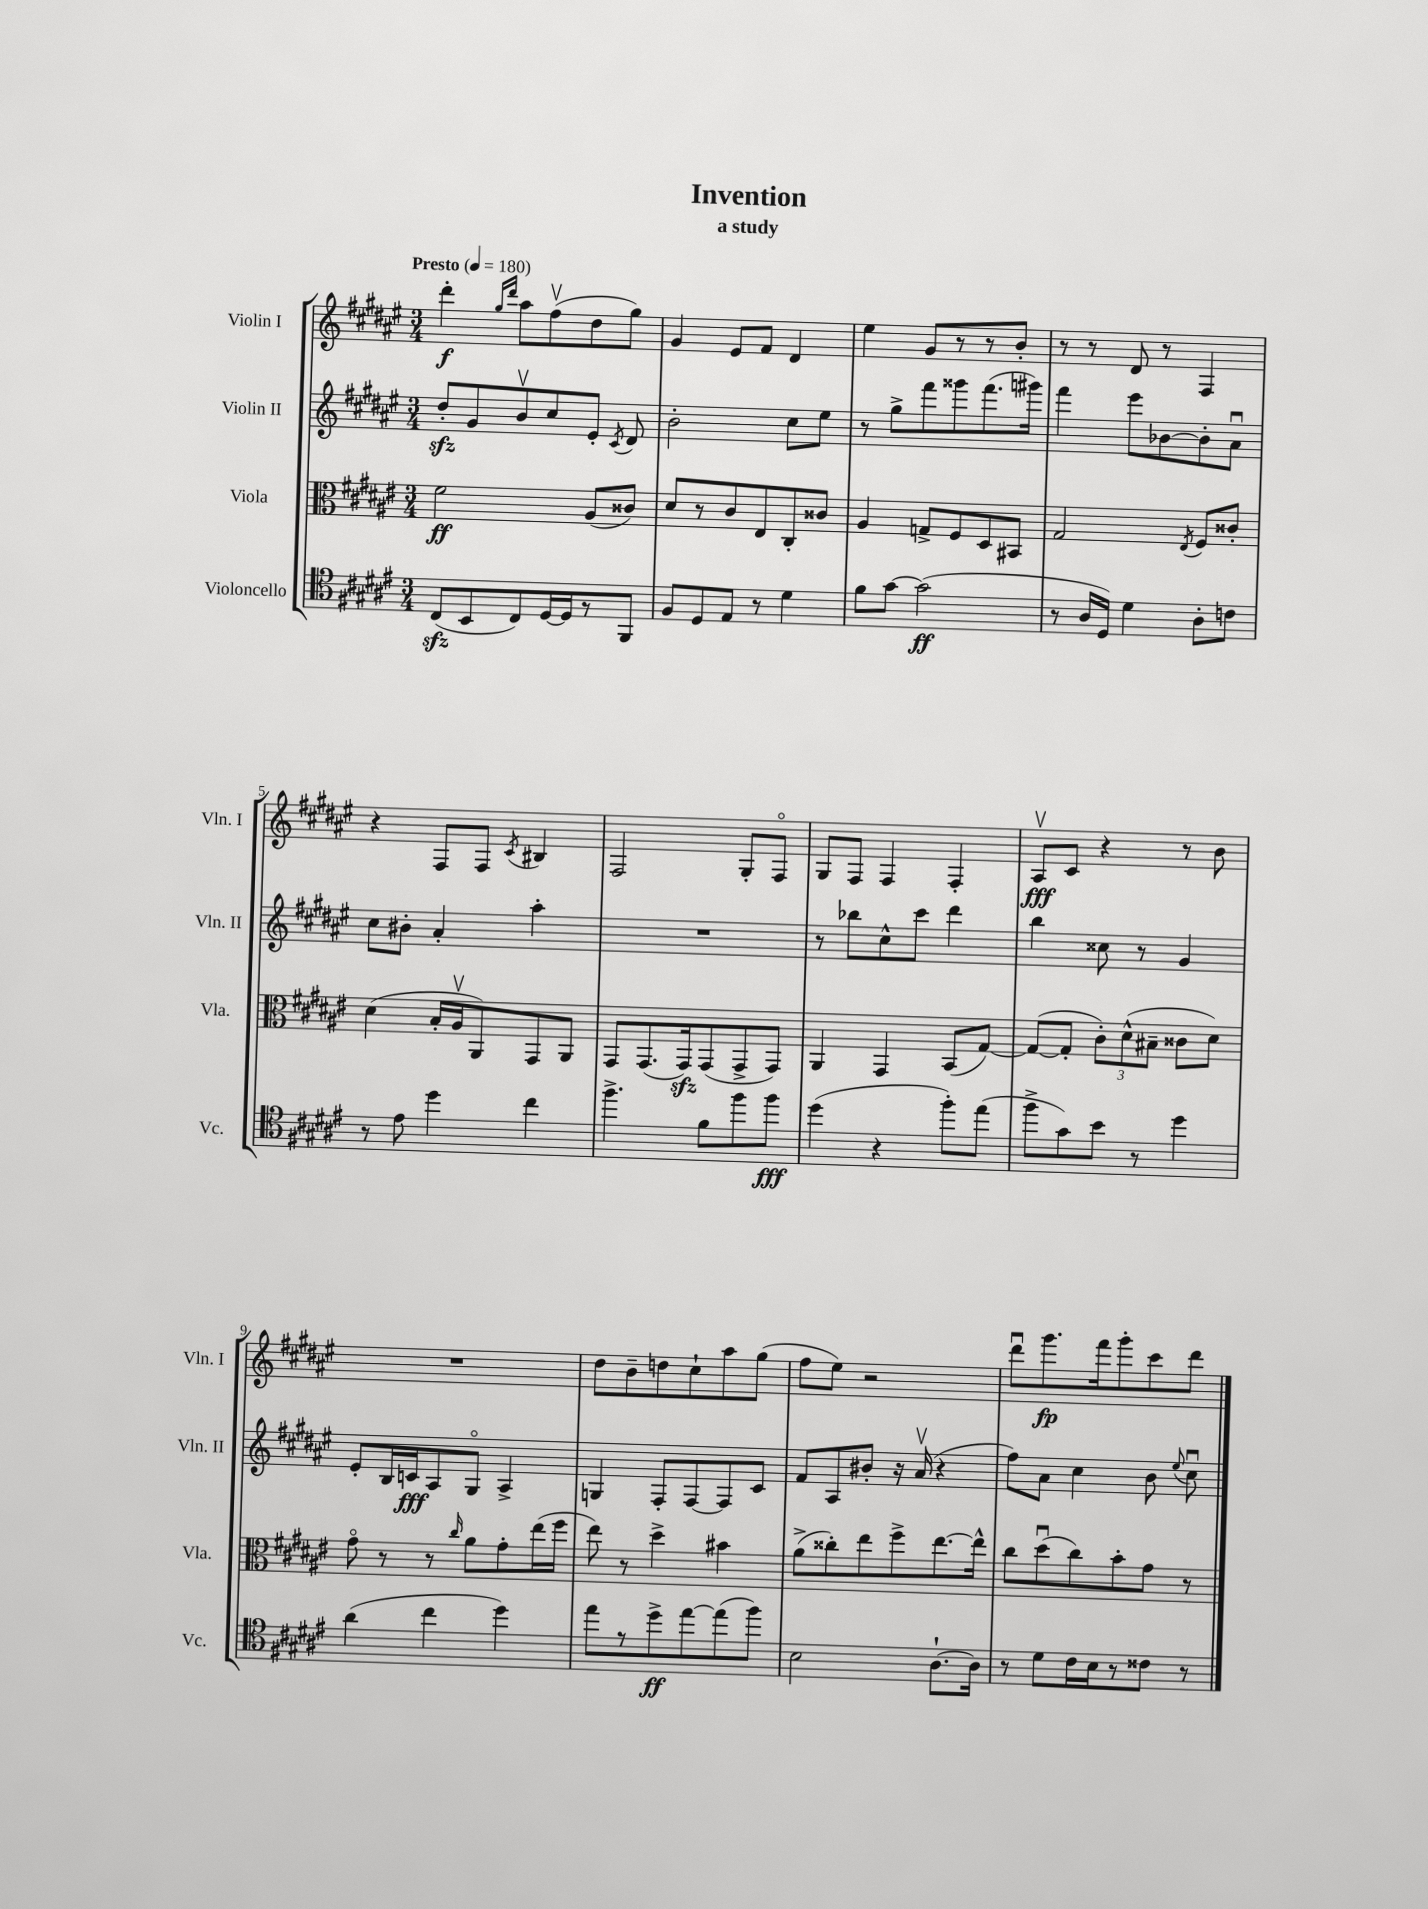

**kern	**kern	**kern	**kern
*staff4	*staff3	*staff2	*staff1
*clefC4	*clefC3	*clefG2	*clefG2
*k[f#c#g#d#a#e#]	*k[f#c#g#d#a#e#]	*k[f#c#g#d#a#e#]	*k[f#c#g#d#a#e#]
*M3/4	*M3/4	*M3/4	*M3/4
*MM180	*MM180	*MM180	*MM180
(8C#/L	2f#\	8dd#'/L	4ddd#'\
8BB/	.	8g#/	.
.	.	.	16qqgg#/LL
.	.	.	16qqddd#/JJ
8C#/)	.	8bv/	8aa#\L
[16D#/L	.	8cc#/	(8ff#v\
16D#/]J	.	.	.
8r	(8A#/L	8e#'/J	8dd#\
.	.	8qc#/	.
8FF#/J	8c##/J)	8d#/	8gg#\J)
=	=	=	=
8F#/L	8d#/L	2b'\	4g#/
8D#/	8r	.	.
8E#/J	8c#/	.	8e#/L
8r	8E#/	.	8f#/J
4d#\	8C#'/	8cc#\L	4d#/
.	8c##/J	8ee#\J	.
=	=	=	=
8f#\L	4A#/	8r	4ee#\
[8g#\J	.	8gg#^\L	.
(2g#\]	8G^/L	8fff#\	8g#/L
.	8F#/	8ggg##\	8r
.	8D#/	(8.fff#\	8r
.	8BB#/J	.	8b'/J
.	.	16ggg#\Jk)	.
=	=	=	=
8r	2G#/	4fff#\	8r
16A#/LL	.	.	8r
16D#/JJ)	.	.	.
4d#\	.	8eee#\L	8d#/
.	.	[8b-\	8r
.	8qE#/	.	.
8A#'\L	8F#/L	8b-'\]	4F#/
8c\J	8c##'/J	8a#u\J	.
=	=	=	=
8r	(4d#\	8cc#\L	4r
8e#\	.	8b#'\J	.
4dd#\	16B'/LL	4a#'/	8F#/L
.	16A#v/J	.	.
.	8AA#/)	.	8F#/J
.	.	.	8qc#/
4cc#\	8GG#/	4aa#'\	4B#/
.	8AA#/J	.	.
=	=	=	=
4.ff#^\	8GG#/L	2.r	2F#/
.	(8.GG#/	.	.
.	16GG#/k)	.	.
8f#\L	(8GG#/	.	.
8ff#\	8GG#^/	.	8G#'/L
8ff#\J	8GG#/J)	.	8F#o/J
=	=	=	=
(4dd#\	4AA#/	8r	8G#/L
.	.	8bb-\L	8F#/J
4r	4GG#/	8cc#^^\	4F#/
.	.	8ccc#\J	.
8ff#'\L)	(8BB/L	4ddd#\	4F#'/
(8ee#\J	[8G#/J)	.	.
=	=	=	=
8ff#^\L	(8G#/_L	4bb\	8A#v/L
8g#\)	8G#'/]J	.	8c#/J
8b\J	12c#'\L)	8cc##\	4r
.	(12d#^^\	.	.
8r	.	8r	.
.	12B#~\J	.	.
4dd#\	8c##\L	4g#/	8r
.	8d#\J)	.	8b\
=	=	=	=
(4a#\	8g#o\	8e#'/L	2.r
.	8r	16B/L	.
.	.	16c/J	.
4cc#\	8r	8A#/	.
.	16qqcc#/	.	.
.	8a#\L	8G#o/J	.
4dd#\)	8g#'\	4A#^/	.
.	(16ee#\L	.	.
.	16ff#\JJ	.	.
=	=	=	=
8ee#\L	8ee#\)	4G/	8dd#\L
8r	8r	.	8b~\
8dd#^\	4dd#^\	8F#'/L	8dd\
[8ee#\	.	[8F#/	8cc#`\
(8ee#\]	4b#\	8F#/]	8aa#\
8ff#\J)	.	8c#/J	(8gg#\J
=	=	=	=
2B\	(8a#^\L	8f#/L	8ff#\L
.	8cc##'\)	8A#/	8ee#\J)
.	8ee#\	8b#'/J	2r
.	8ff#^\	16r	.
.	.	(16a#v/	.
[8.A#`\L	[8.ee#\	4r	.
16A#\]Jk	16ee#^^\]Jk	.	.
=	=	=	=
8r	8cc#\L	8ff#\L)	8ddd#u\L
8d#\L	(8dd#u\	8a#\J	8.ggg#\
16c#\L	8cc#\)	4cc#\	.
16B\J	.	.	16fff#\k
8r	8b'\	.	8ggg#'\
8c##\J	8g#\J	8b\	8ccc#\
.	.	8qqee#/	.
8r	8r	8cc#u\	8ddd#\J
==	==	==	==
*-	*-	*-	*-
